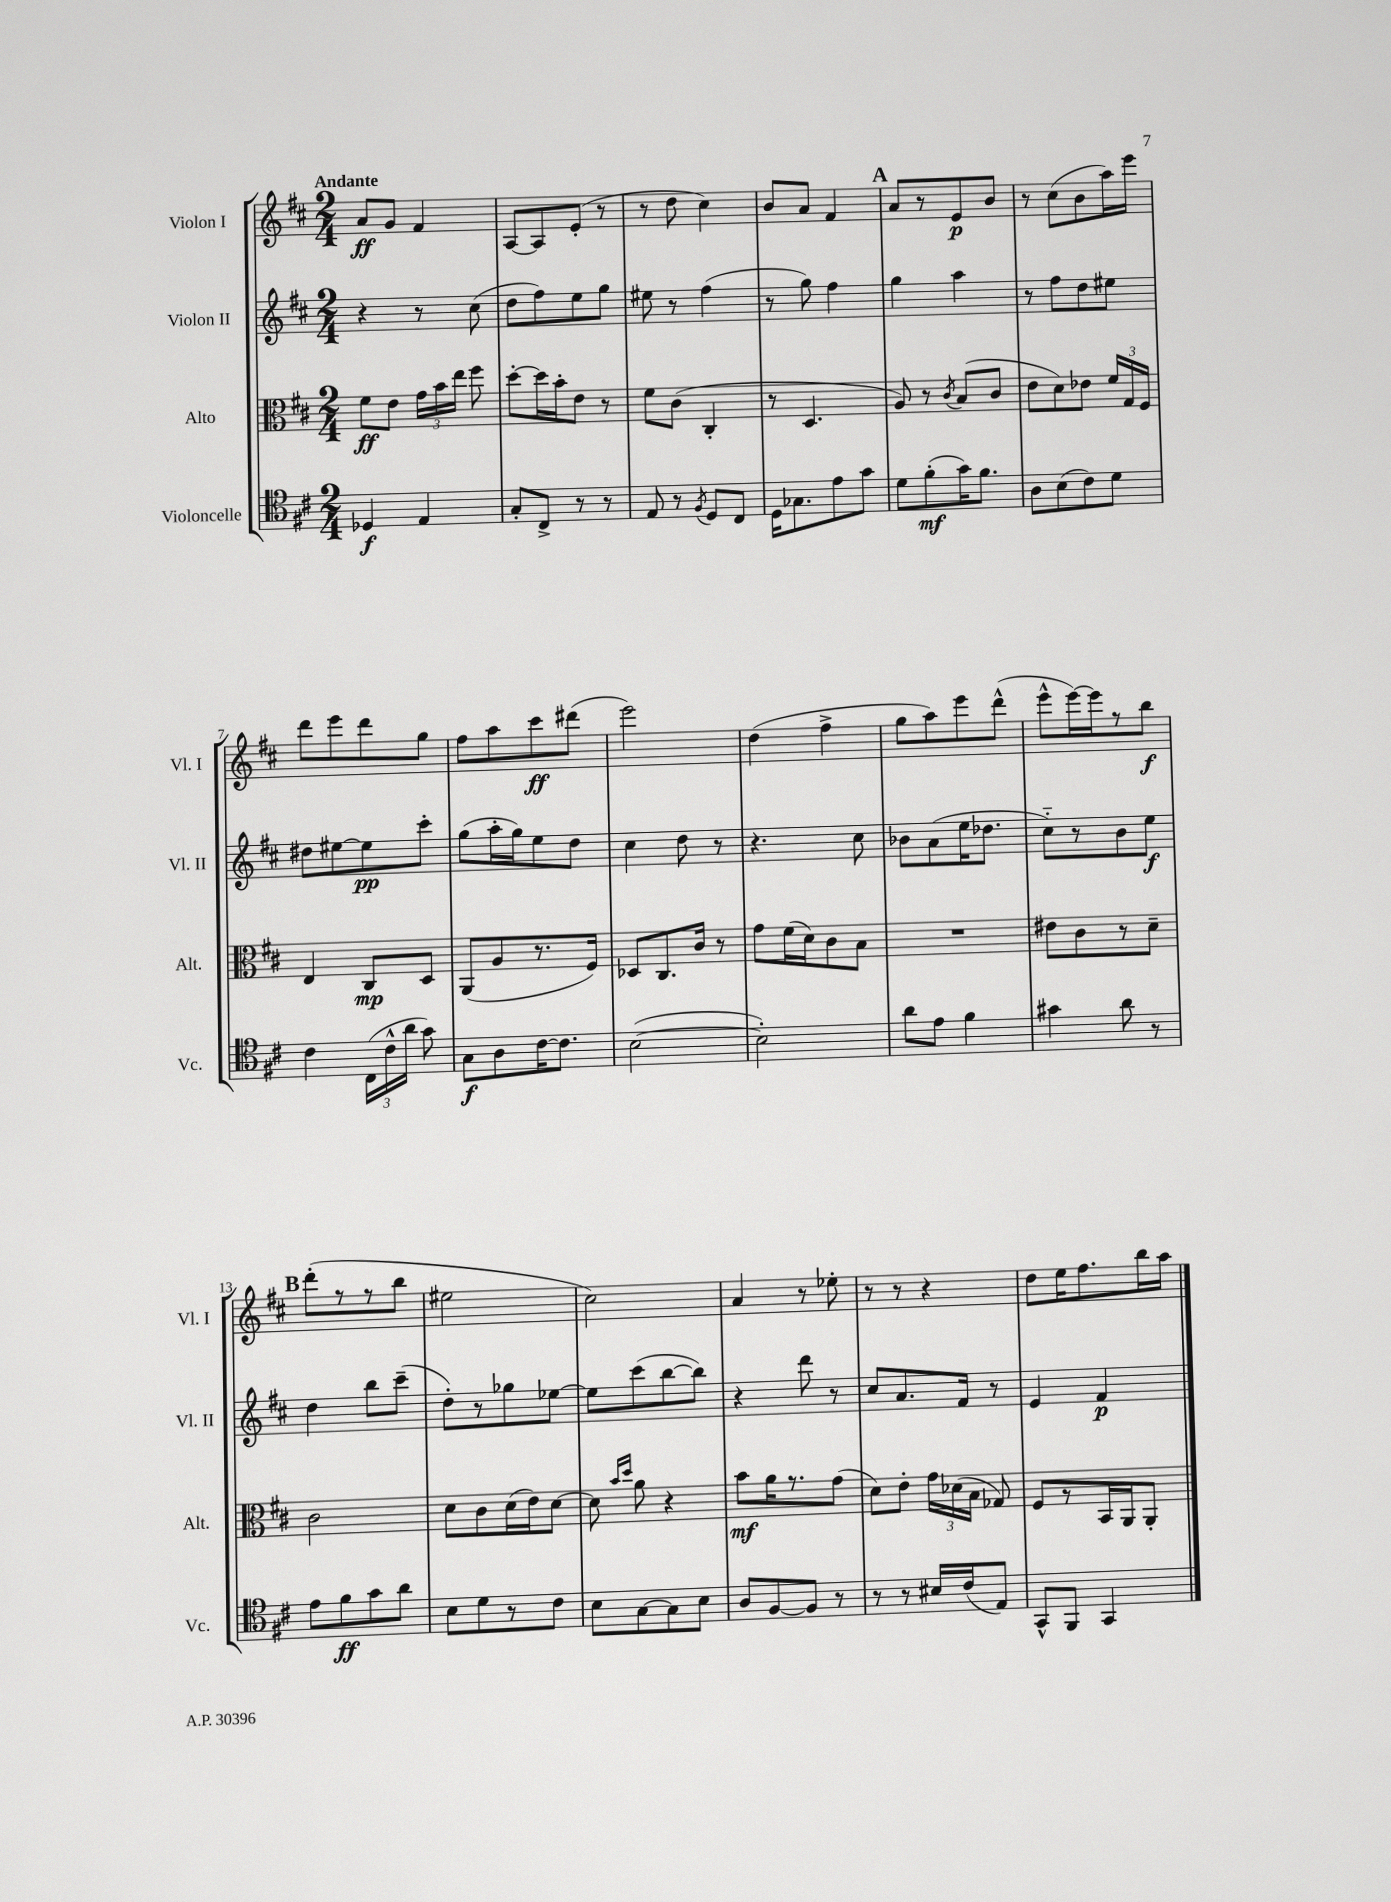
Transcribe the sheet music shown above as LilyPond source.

<<
\new StaffGroup <<
\new Staff = "s0" \with { instrumentName = "Violon I" shortInstrumentName = "Vl. I" } {
    \clef treble \key d \major \numericTimeSignature \time 2/4 \tempo "Andante"
    \autoBeamOff a'8[\ff g'8] fis'4 |
    a8[~ a8 e'8]-.( r8 |
    r8 d''8 cis''4) |
    b'8[ a'8] fis'4 |
    \mark \markup { \bold "A" } a'8[ r8 e'8\p b'8] |
    r8 cis''8[( b'8 a''16) e'''16] |
    d'''8[ e'''8 d'''8 g''8] |
    fis''8[ a''8 cis'''8\ff dis'''8]( |
    e'''2) |
    d''4( fis''4-> |
    g''8[ a''8) e'''8 d'''8]-^( |
    e'''8[-^ e'''16~) e'''16 r8 b''8]\f |
    \mark \markup { \bold "B" } d'''8[-.( r8 r8 b''8] |
    eis''2 |
    cis''2) |
    a'4 r8 ees''8-. |
    r8 r8 r4 |
    d''8[ e''16 fis''8. b''16 a''16] \bar "|." |
}
\new Staff = "s1" \with { instrumentName = "Violon II" shortInstrumentName = "Vl. II" } {
    \clef treble \key d \major \numericTimeSignature \time 2/4
    \autoBeamOff r4 r8 cis''8( |
    d''8[ fis''8) e''8 g''8] |
    eis''8 r8 fis''4( |
    r8 g''8) fis''4 |
    \mark \markup { \bold "A" } g''4 a''4 |
    r8 fis''8[ d''8 eis''8] |
    dis''8[ eis''8~ eis''8\pp cis'''8]-. |
    g''8[( a''16-. g''16) e''8 d''8] |
    cis''4 d''8 r8 |
    r4. cis''8 |
    bes'8[ a'8( e''16 des''8.] |
    cis''8[-_) r8 b'8 e''8]\f |
    \mark \markup { \bold "B" } d''4 b''8[ cis'''8]--( |
    d''8[-.) r8 ges''8 ees''8]~ |
    ees''8[ cis'''8( b''8~ b''8]) |
    r4 d'''8 r8 |
    cis''8[ a'8. fis'16] r8 |
    e'4 fis'4\p \bar "|." |
}
\new Staff = "s2" \with { instrumentName = "Alto" shortInstrumentName = "Alt." } {
    \clef alto \key d \major \numericTimeSignature \time 2/4
    \autoBeamOff fis'8[\ff e'8] \tuplet 3/2 { g'16[ b'16 e''16] } fis''8 |
    d''8[~-. d''16 b'16-. e'8] r8 |
    fis'8[ cis'8]( cis4-. |
    r8 d4. |
    \mark \markup { \bold "A" } a8) r8 \acciaccatura { cis'8 } b8[( cis'8] |
    e'8[ d'8) ees'8] \tuplet 3/2 { fis'16[ g16 fis16] } |
    e4 cis8[\mp d8] |
    a,8[( a8 r8. fis16]) |
    des8[ cis8. cis'16] r8 |
    g'8[ fis'16( d'16) cis'8 b8] |
    R2 |
    eis'8[ cis'8 r8 d'8]-- |
    \mark \markup { \bold "B" } cis'2 |
    d'8[ cis'8 d'16( e'16) d'8]~ |
    d'8 \grace { b'16[ d''16] } a'8 r4 |
    b'8[\mf a'16 r8. g'8]( |
    d'8[) e'8]-. \tuplet 3/2 { g'16[ des'16( b16] } ges8) |
    fis8[ r8 b,16 a,16 a,8]-. \bar "|." |
}
\new Staff = "s3" \with { instrumentName = "Violoncelle" shortInstrumentName = "Vc." } {
    \clef tenor \key d \major \numericTimeSignature \time 2/4
    \autoBeamOff des4\f e4 |
    g8[-. cis8]-> r8 r8 |
    e8 r8 \acciaccatura { fis8 } d8[ cis8] |
    d16[ ges8. e'8 g'8] |
    \mark \markup { \bold "A" } d'8[ fis'8-.\mf( g'16) fis'8.] |
    a8[ b8( cis'8) d'8] |
    cis'4 \tuplet 3/2 { cis16[( cis'16-^ a'16] } g'8) |
    g8[\f a8 cis'16~ cis'8.] |
    b2~( |
    b2-.) |
    a'8[ e'8] fis'4 |
    gis'4 a'8 r8 |
    \mark \markup { \bold "B" } e'8[ fis'8\ff g'8 a'8] |
    b8[ d'8 r8 cis'8] |
    b8[ g8~ g8 b8] |
    a8[ fis8~ fis8] r8 |
    r8 r8 bis16[ cis'16( e8]) |
    g,8[-^ fis,8] g,4 \bar "|." |
}
>>
>>
